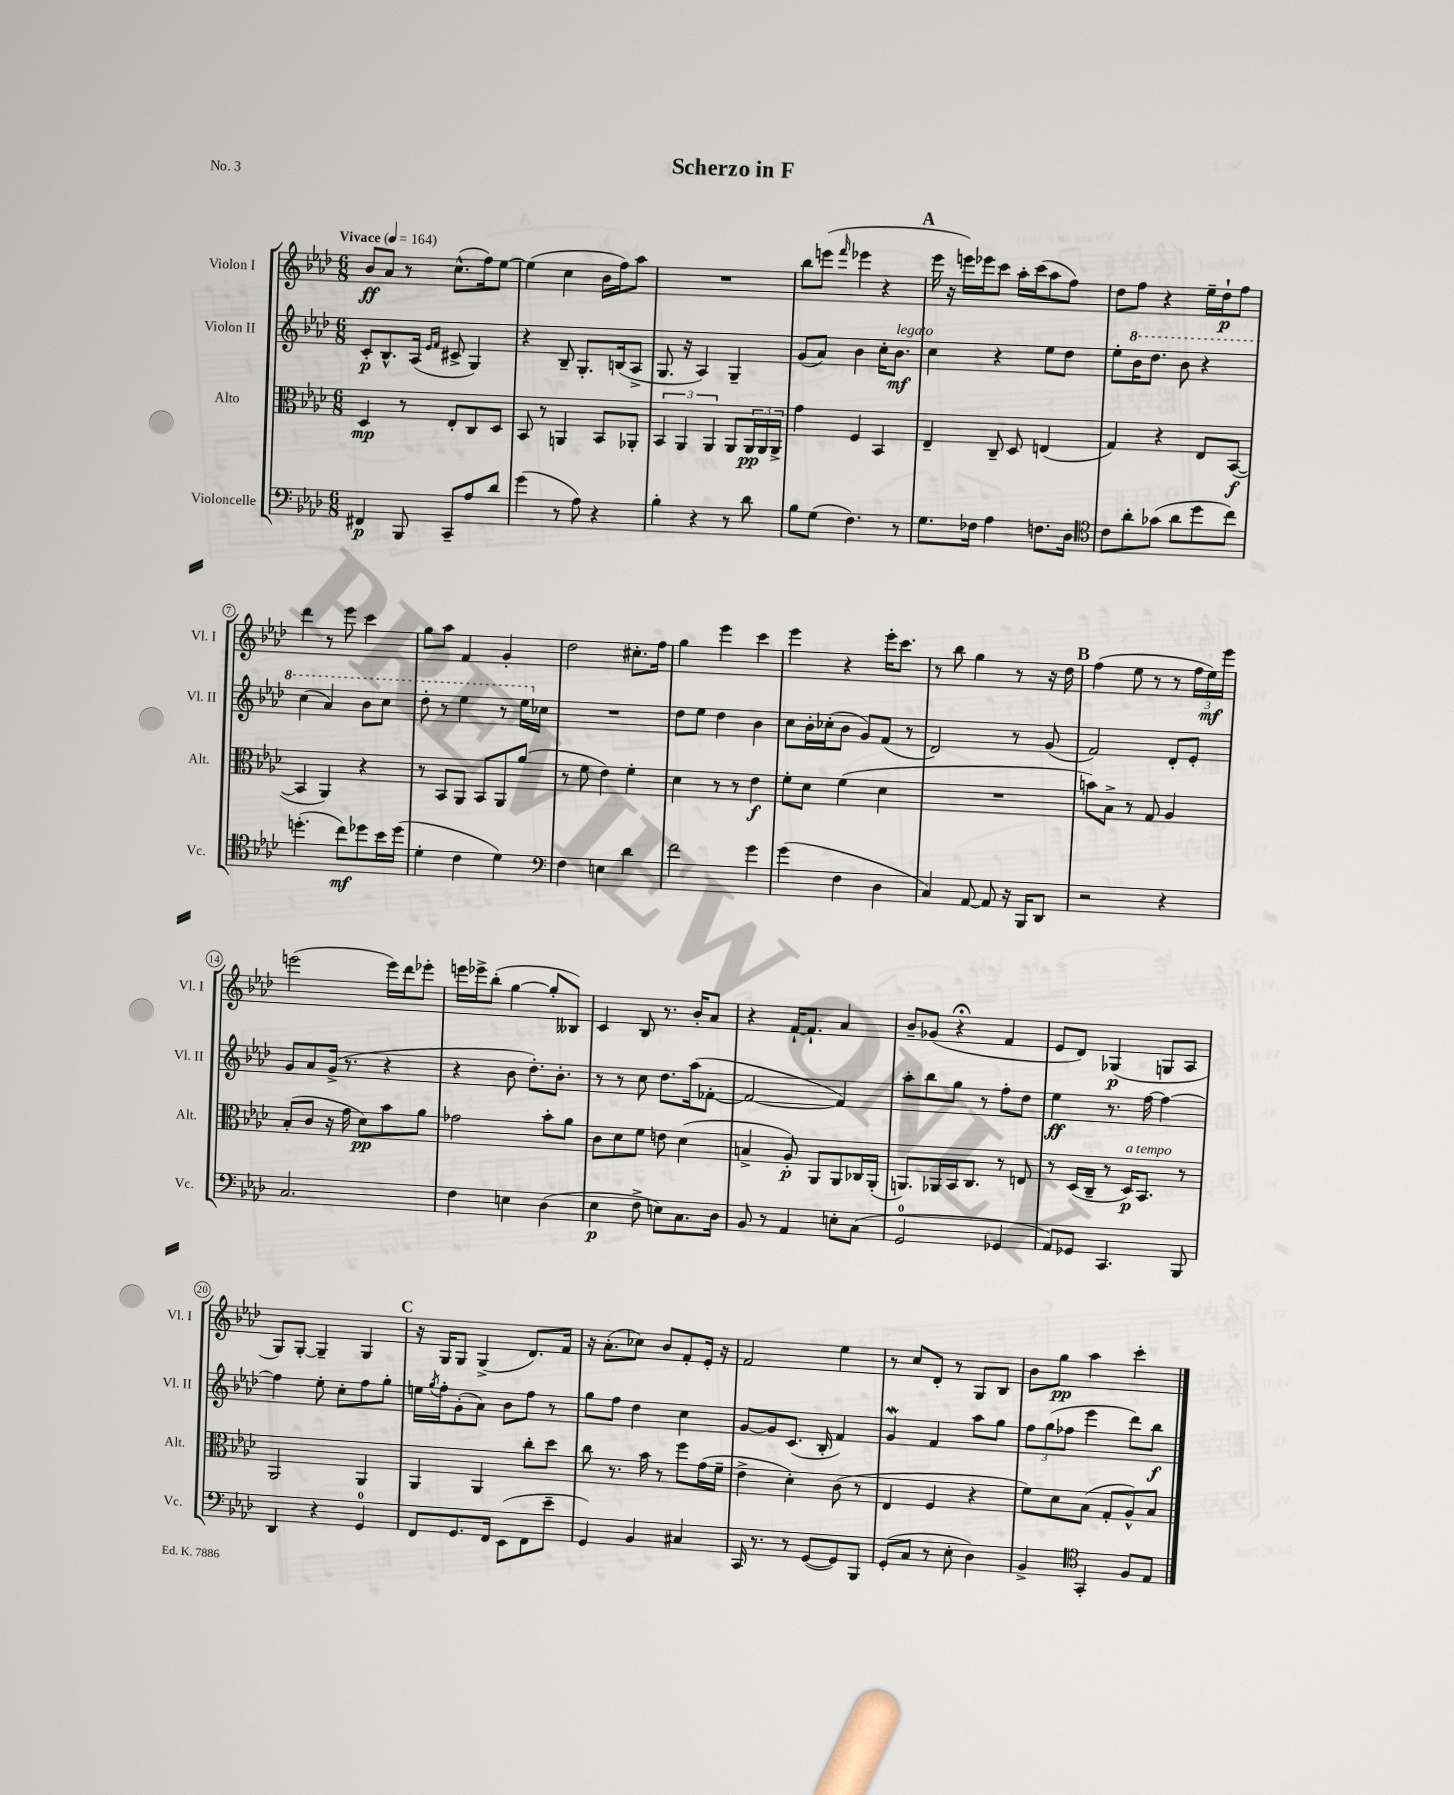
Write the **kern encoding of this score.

**kern	**dynam	**kern	**dynam	**kern	**dynam	**kern	**dynam
*part4	*part4	*part3	*part3	*part2	*part2	*part1	*part1
*staff4	*staff4	*staff3	*staff3	*staff2	*staff2	*staff1	*staff1
*I"Violoncelle	*	*I"Alto	*	*I"Violon II	*	*I"Violon I	*
*I'Vc.	*	*I'Alt.	*	*I'Vl. II	*	*I'Vl. I	*
*clefF4	*	*clefC3	*	*clefG2	*	*clefG2	*
*k[b-e-a-d-]	*	*k[b-e-a-d-]	*	*k[b-e-a-d-]	*	*k[b-e-a-d-]	*
*M6/8	*	*M6/8	*	*M6/8	*	*M6/8	*
*MM164	*	*MM164	*	*MM164	*	*MM164	*
=1	=1	=1	=1	=1	=1	=1	=1
!	!	!	!	!	!	!LO:TX:a:B:t=Vivace	!
4FF#X/	p	4D-/	mp	8c'/L	p	8b-/L	ff
.	.	.	.	8.B-^^/	.	8a-/J	.
8BBB-/	.	8r	.	.	.	8r	.
.	.	.	.	(16A-/Jk	.	.	.
.	.	.	.	16qqe-/LL	.	.	.
.	.	.	.	16qqf/JJ	.	.	.
8CC~/L	.	8E-'/L	.	8c#X^/	.	(8.cc^^\L	.
8A-/	.	8C/	.	4G/)	.	.	.
.	.	.	.	.	.	16ff\k)	.
8d-/J	.	8D-/J	.	.	.	[8ee-\J	.
=2	=2	=2	=2	=2	=2	=2	=2
(4g\	.	8BB-/	.	4r	.	(4ee-\]	.
.	.	8r	.	.	.	.	.
8r	.	4AAn/	.	8B-~/	.	4cc\	.
8A-\)	.	.	.	8.G'/L	.	.	.
4r	.	8BB-/L	.	.	.	16b-\LL	.
.	.	.	.	(16Bn/k	.	16ff\J)	.
.	.	8AA-X'/J	.	8A-^/J	.	8aa-\J	.
=3	=3	=3	=3	=3	=3	=3	=3
4B-'\	.	6BB-/	.	8.G/	.	2.r	.
.	.	6AA-/	.	.	.	.	.
.	.	.	.	16r	.	.	.
4r	.	.	.	4A-/)	.	.	.
.	.	6AA-/	.	.	.	.	.
8r	.	8AA-/L	.	4G~/	.	.	.
8d-\	.	24AA-/L	pp	.	.	.	.
.	.	24AA-/	.	.	.	.	.
.	.	24AA-^/JJ	.	.	.	.	.
=4	=4	=4	=4	=4	=4	=4	=4
8B-\L	.	4g\	.	(8g/L	.	8bb-\L	.
(8G\J	.	.	.	8a-/J)	.	(8eeen\J	.
.	.	.	.	.	.	16qqfff/	.
4.F\)	.	4F/	.	4b-\	.	4eee-X\	.
.	.	4BB-/	.	16cc'\KL	.	4r	.
!	!	!	!	!LO:TX:a:i:t=legato	!	!	!
.	.	.	.	8.b-\J	mf	.	.
8r	.	.	.	.	.	.	.
!!LO:REH:place=s1:t=A
=5	=5	=5	=5	=5	=5	=5	=5
8.G\L	.	4E-~/	.	4cc\	.	16eee-\	.
.	.	.	.	.	.	16r	.
.	.	.	.	.	.	16eeen\LL)	.
16F-X\Jk	.	.	.	.	.	16eee-X\J	.
4A-\	.	8C~/	.	4r	.	8ccc\J	.
.	.	8D-/	.	.	.	16aa-'\LL	.
.	.	.	.	.	.	(16ccc\J	.
8.Fn\L	.	(4En/	.	8ee-\L	.	8aa-\	.
.	.	.	.	8dd-\J	.	8ff\J)	.
16D-\Jk	.	.	.	.	.	.	.
=6	=6	=6	=6	=6	=6	=6	=6
*clefC4	*	*	*	*	*	*	*
8c\L	.	4G/)	.	8ee-'\L	.	8dd-\L	.
*	*	*	*	*8va	*	*	*
8a-'\	.	.	.	16bb-\K	.	8ff\J	.
.	.	.	.	8.ddd-\J	.	.	.
(8g-X\J	.	4r	.	.	.	4r	.
8a-\L	.	.	.	8bb-\	.	.	.
8dd-\	.	8E-/L	.	4r	.	16ee-~\LL	.
.	.	.	.	.	.	16dd-`\J	p
8cc\J)	.	([8BB-/J	f	.	.	8ff\J	.
!!LO:LB:g=z
=7	=7	=7	=7	=7	=7	=7	=7
(4.ddn'\	.	4BB-/]	.	(4ccc\	.	4ddd-\	.
.	.	4AA-/)	.	4aa-/)	.	8r	.
8cc\L)	mf	.	.	.	.	8eee-\	.
8dd-X\	.	4r	.	8bb-\L	.	4ccc\	.
16b-\L	.	.	.	8ccc\J	.	.	.
(16dd-\JJ	.	.	.	.	.	.	.
=8	=8	=8	=8	=8	=8	=8	=8
4d-'\	.	8r	.	8ddd-'\	.	8gg\L	.
.	.	8BB-/L	.	8r	.	8aa-\J	.
4c\	.	8AA-/J	.	4eee-\	.	4f/	.
.	.	8BB-/L	.	.	.	.	.
4d-\)	.	8AA-/	.	8r	.	4g'/	.
.	.	(8a-/J	.	16eee-\LL	.	.	.
*	*	*	*	*X8va	*	*	*
.	.	.	.	16cc-X\JJ	.	.	.
=9	=9	=9	=9	=9	=9	=9	=9
*clefF4	*	*	*	*	*	*	*
4F\	.	8r	.	2.r	.	2dd-\	.
.	.	8f\	.	.	.	.	.
4En\	.	4e-\)	.	.	.	.	.
4d-\	.	4f'\	.	.	.	8.cc#X'\L	.
.	.	.	.	.	.	16ff\Jk	.
=10	=10	=10	=10	=10	=10	=10	=10
2f\	.	4d-\	.	8dd-\L	.	4gg\	.
.	.	.	.	8ee-\J	.	.	.
.	.	8r	.	4dd-\	.	4eee-\	.
.	.	8r	.	.	.	.	.
4g\	.	4e-\	f	4b-\	.	4ccc\	.
=11	=11	=11	=11	=11	=11	=11	=11
(4g\	.	8f'\L	.	8cc\L	.	4eee-\	.
.	.	8d-\J	.	16b-'\L	.	.	.
.	.	.	.	(16cc-X'\J	.	.	.
4F\	.	(4f\	.	8b-\J	.	4r	.
.	.	.	.	8g/L)	.	.	.
4D-\	.	4d-\	.	(8f/J	.	16eee-'\KL	.
.	.	.	.	.	.	8.ccc\J	.
.	.	.	.	8r	.	.	.
=12	=12	=12	=12	=12	=12	=12	=12
4C/)	.	2.r	.	2d-/)	.	8r	.
.	.	.	.	.	.	8bb-\	.
[8AA-/	.	.	.	.	.	4gg\	.
8AA-/]	.	.	.	.	.	.	.
16r	.	.	.	8r	.	8r	.
16BBB-/KL	.	.	.	.	.	.	.
8DD-/J	.	.	.	(8g/	.	16r	.
.	.	.	.	.	.	16dd-\	.
!!LO:REH:place=s1:t=B
=13	=13	=13	=13	=13	=13	=13	=13
2r	.	8bn\L)	.	2f/)	.	(4ff\	.
.	.	8B-^\J	.	.	.	.	.
.	.	8r	.	.	.	8ee-\	.
.	.	8G/	.	.	.	8r	.
4r	.	4A-/	.	8d-'/L	.	8r	.
.	.	.	.	8e-'/J	.	24ff\LL	.
.	.	.	.	.	.	24ee-\)	mf
.	.	.	.	.	.	24eee-\JJ	.
!!LO:LB:g=z
=14	=14	=14	=14	=14	=14	=14	=14
2.C/	.	(8B-'/L	.	8g/L	.	(2eeen\	.
.	.	8c/J	.	8a-/	.	.	.
.	.	16r	.	(16g^/Jk	.	.	.
.	.	16g\	.	8.r	.	.	.
.	.	8d-\L)	pp	.	.	.	.
.	.	8b-\	.	4r	.	16eee\LL)	.
.	.	.	.	.	.	16ddd-\J	.
.	.	8a-\J	.	.	.	8eee-X'\J	.
=15	=15	=15	=15	=15	=15	=15	=15
4F\	.	2g-X\	.	4r	.	16eeen\LL	.
.	.	.	.	.	.	16eee-X^\J	.
.	.	.	.	.	.	(8bb-'\J	.
4En\	.	.	.	8b-\	.	[4gg\	.
.	.	.	.	8.dd-'\L)	.	.	.
(4D-\	.	8b-'\L	.	.	.	8gg'/L]	.
.	.	.	.	8.b-'\J	.	.	.
.	.	8a-\J	.	.	.	8B--X/J)	.
=16	=16	=16	=16	=16	=16	=16	=16
4E-\	p	8c\L	.	8r	.	4c/	.
.	.	8d-\	.	8r	.	.	.
8F^\	.	8f\J	.	8cc\	.	8B-/	.
8En\L)	.	8en\	.	8.dd-\L	.	8.r	.
8.C\	.	(4d-\	.	.	.	.	.
.	.	.	.	(16aa-\k	.	16b-'/KL	.
.	.	.	.	[8f-X'\J	.	8a-/J	.
16D-\Jk	.	.	.	.	.	.	.
=17	=17	=17	=17	=17	=17	=17	=17
8BB-/	.	4Bn^/	.	2f-/_	.	4r	.
8r	.	.	.	.	.	.	.
4AA-/	.	8A-'/)	p	.	.	[16f`/KL	.
.	.	.	.	.	.	8.f`/J]	.
.	.	8AA-/L	.	.	.	.	.
8En'\L	.	8AA-/	.	4f-/])	.	4a-/	.
(8C\J	.	16C-X/L	.	.	.	.	.
.	.	(16AA-'/JJ	.	.	.	.	.
=18	=18	=18	=18	=18	=18	=18	=18
2GG/	.	8.AAn/L)	.	8aa-'\L	.	8b-~/L	.
.	.	.	.	8bb-\	.	(8g-X/J	.
.	.	16AA-X/L	.	.	.	.	.
.	.	16BB-/J	.	8gg\J	.	4r;<	.
.	.	8.C/J	.	.	.	.	.
.	.	.	.	8r	.	.	.
4GG-X/	.	8r	.	8ff'\L	.	4f/	.
.	.	8En/	.	8dd-\J	.	.	.
=19	=19	=19	=19	=19	=19	=19	=19
8AA-/L)	.	8r	.	4ee-\	ff	8e-/L	.
8GG-X/J	.	(16D-/LL	.	.	.	8d-/J)	.
.	.	16C~/JJ	.	.	.	.	.
4.CC/	.	8r	.	8.r	.	(4G-X/	p
!	!	!LO:TX:a:i:t=a tempo	!	!	!	!	!
.	.	16D-/KL)	p	.	.	.	.
.	.	8.BB-/J	.	[16ff\	.	.	.
.	.	.	.	4ff\_	.	8Gn/L	.
8BBB-/	.	8r	.	.	.	8A-/J	.
!!LO:LB:g=z
=20	=20	=20	=20	=20	=20	=20	=20
4DD-/	.	2AA-/	.	4ff\]	.	8G/L)	.
.	.	.	.	.	.	[8G'/J	.
4r	.	.	.	8ee-'\	.	4G~/]	.
.	.	.	.	8cc'\L	.	.	.
4GG/	.	4AA-/	.	8ff\	.	4G/	.
.	.	.	.	8gg'\J	.	.	.
!!LO:REH:place=s1:t=C
=21	=21	=21	=21	=21	=21	=21	=21
8FF/L	.	4AA-/	.	16een\LL	.	16r	.
.	.	.	.	8qgg/	.	.	.
.	.	.	.	16ff'\J	.	16G/KL	.
8.GG/	.	.	.	(8g'\	.	8G/J	.
.	.	4AA-/	.	8a-\J)	.	(4G^/	.
16FF/Jk	.	.	.	.	.	.	.
(8EE-\L	.	.	.	8b-\L	.	.	.
8FF\	.	8cc'\L	.	8ff\J	.	8.d-/L)	.
8e-~\J	.	8dd-\J	.	8r	.	.	.
.	.	.	.	.	.	16f/Jk	.
=22	=22	=22	=22	=22	=22	=22	=22
4GG/)	.	8cc\	.	8gg\L	.	16r	.
.	.	.	.	.	.	(8.a-'\L	.
.	.	8.r	.	8ff\J	.	.	.
4BB-/	.	.	.	4dd-\	.	8cc-X\J)	.
.	.	16b-\	.	.	.	.	.
.	.	8r	.	.	.	8b-/L	.
4C#X/	.	8ff\L	.	4cc\	.	8f'/	.
.	.	(16g\L	.	.	.	16e-'/Jk	.
.	.	16f~\JJ	.	.	.	16r	.
=23	=23	=23	=23	=23	=23	=23	=23
16CC/	.	4e-^\	.	[8g/L	.	2f/	.
8.r	.	.	.	.	.	.	.
.	.	.	.	8g/]	.	.	.
8r	.	4d-'\)	.	(8.c/J	.	.	.
([8GG/L	.	.	.	.	.	.	.
.	.	.	.	16B-'/	.	.	.
8GG/])	.	(8c\	.	4f/)	.	4ee-\	.
8BBB-/J	.	8r	.	.	.	.	.
=24	=24	=24	=24	=24	=24	=24	=24
(8GG'/L	.	4E-/	.	4gW/	.	8r	.
8C/J	.	.	.	.	.	8cc/L	.
8r	.	4F/	.	4f/	.	8d-'/J	.
8E-'\	.	.	.	.	.	8r	.
4D-\)	.	4r	.	8aa-\L	.	8G/L	.
.	.	.	.	8gg\J	.	8B-/J	.
=25	=25	=25	=25	=25	=25	=25	=25
4BB-^/	.	8f\L)	.	12ff\L	.	8b-\L	.
.	.	.	.	(12gg\	.	.	.
.	.	8d-\	.	.	.	8gg\J	pp
.	.	.	.	12ff-X\J	.	.	.
*clefC4	*	*	*	*	*	*	*
4GG'/	.	(8B-\J	.	4eee-\	.	4aa-\	.
.	.	8G'/L	.	.	.	.	.
8F/L	.	8A-^^/)	.	8ddd-\L)	.	4ccc'\	.
8E-/J	.	8B-/J	.	8bb-\J	f	.	.
==	==	==	==	==	==	==	==
*-	*-	*-	*-	*-	*-	*-	*-
